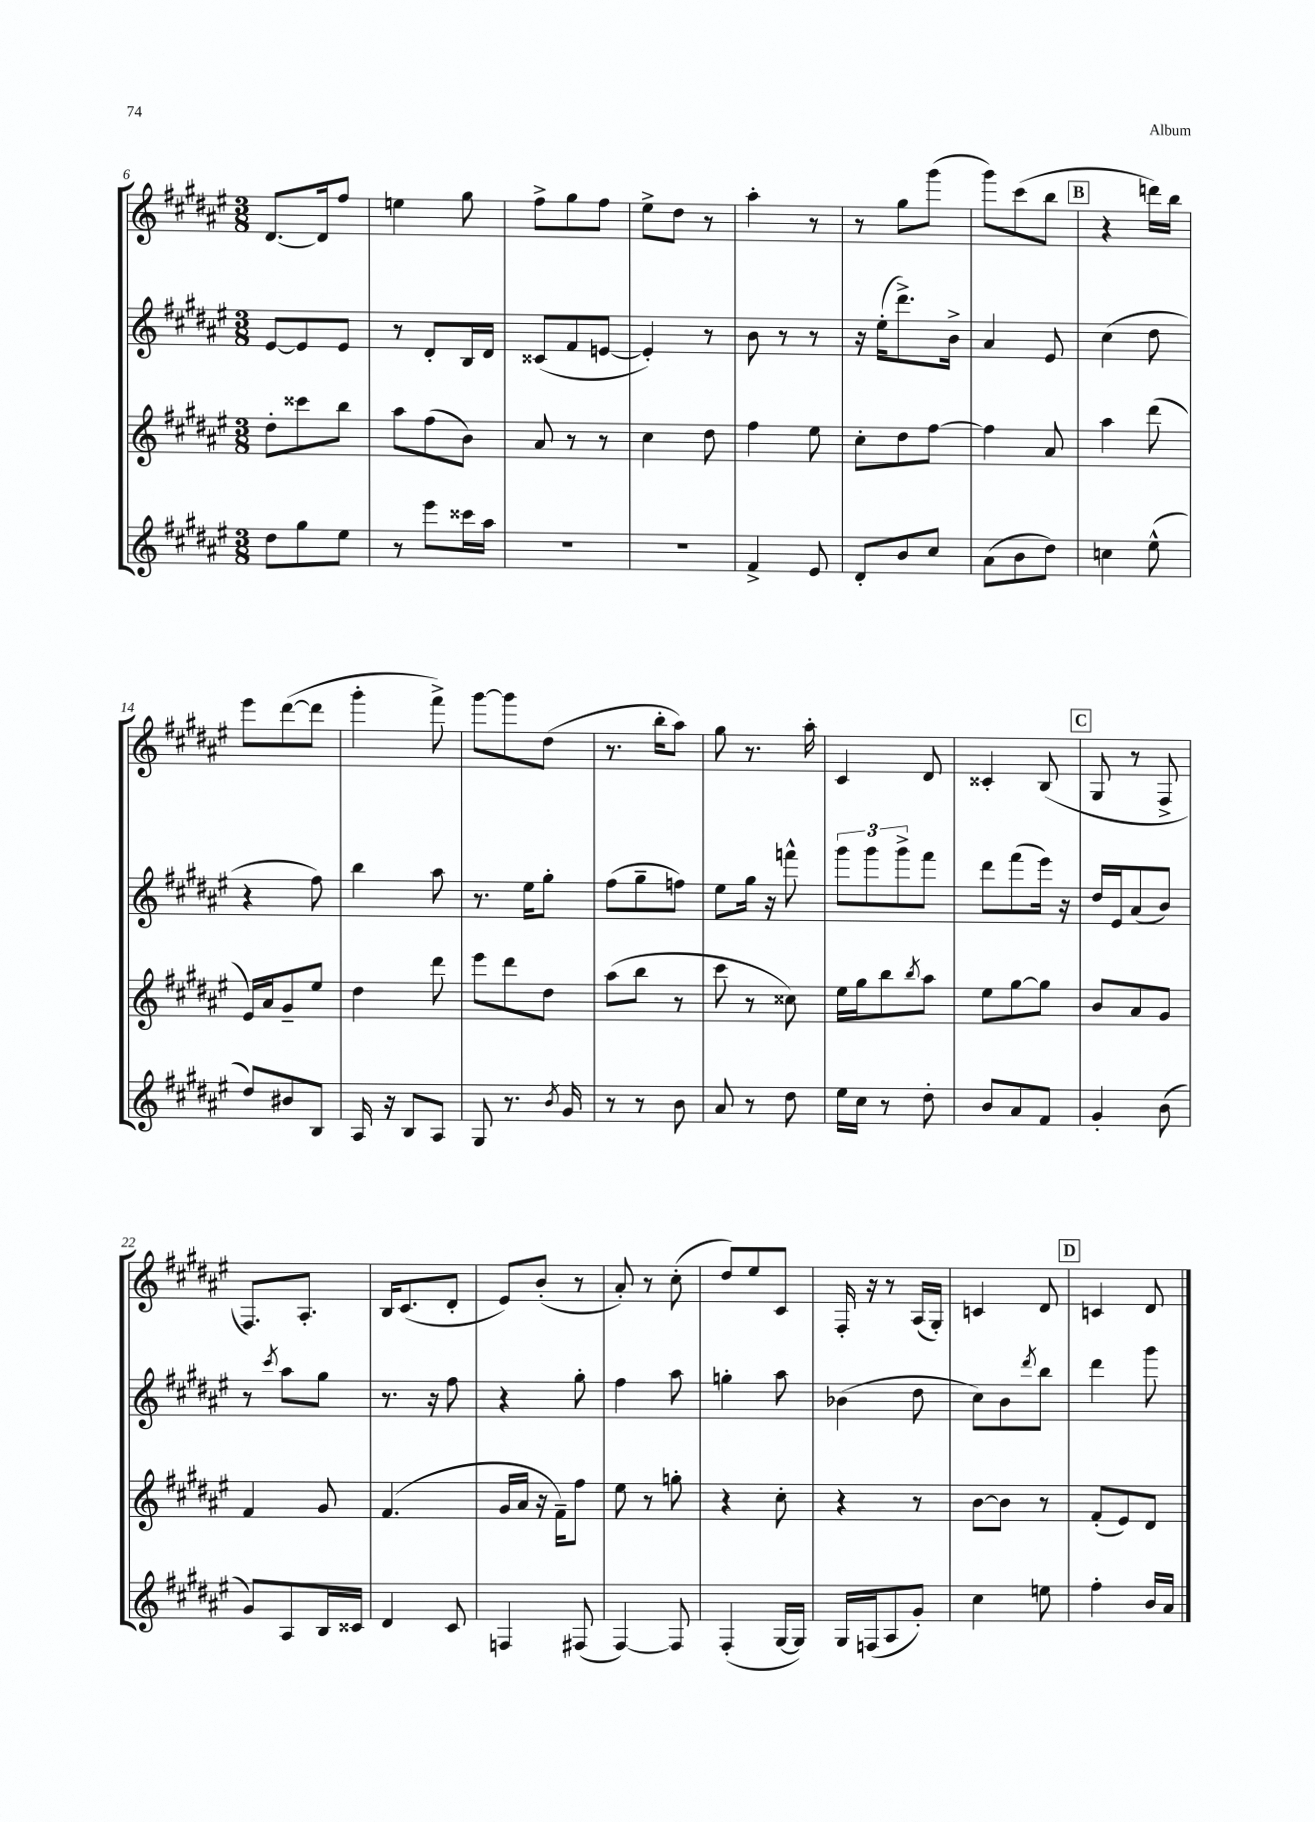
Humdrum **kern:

**kern	**kern	**kern	**kern
*staff4	*staff3	*staff2	*staff1
*clefG2	*clefG2	*clefG2	*clefG2
*k[f#c#g#d#a#e#]	*k[f#c#g#d#a#e#]	*k[f#c#g#d#a#e#]	*k[f#c#g#d#a#e#]
*M3/8	*M3/8	*M3/8	*M3/8
8dd#\L	8dd#'\L	[8e#/L	[8.d#/L
8gg#\	8ccc##\	8e#/]	.
.	.	.	16d#/]k
8ee#\J	8bb\J	8e#/J	8ff#/J
=	=	=	=
8r	8aa#\L	8r	4ee\
8eee#\L	(8ff#\	8d#'/L	.
16ccc##\L	8b\J)	16B/L	8gg#\
16aa#\JJ	.	16d#/JJ	.
=	=	=	=
4.r	8a#/	(8c##/L	8ff#^\L
.	8r	8f#/	8gg#\
.	8r	[8e/J	8ff#\J
=	=	=	=
4.r	4cc#\	4e'/])	8ee#^\L
.	.	.	8dd#\J
.	8dd#\	8r	8r
=	=	=	=
4f#^/	4ff#\	8b\	4aa#'\
.	.	8r	.
8e#/	8ee#\	8r	8r
=	=	=	=
8d#'/L	8cc#'\L	16r	8r
.	.	(16ee#'\LK	.
8b/	8dd#\	8.ddd#^\)	8gg#\L
8cc#/J	[8ff#\J	.	(8ggg#\J
.	.	16b^\Jk	.
=	=	=	=
(8a#\L	4ff#\]	4a#/	8ggg#\L)
8b\	.	.	(8ccc#\
8dd#\J)	8a#/	8e#/	8bb\J
=	=	=	=
4cc\	4aa#\	(4cc#\	4r
(8ee#^^\	(8ddd#\	8dd#\	16ddd\LL)
.	.	.	16bb\JJ
=	=	=	=
8dd#/L)	16e#/LL)	4r	8eee#\L
.	16a#/J	.	.
8b#/	8g#~/	.	([8ddd#\
8B/J	8ee#/J	8ff#\)	8ddd#\]J
=	=	=	=
16A#/	4dd#\	4bb\	4ggg#'\
16r	.	.	.
8B/L	.	.	.
8A#/J	8ddd#\	8aa#\	8fff#^\)
=	=	=	=
8G#/	8eee#\L	8.r	[8ggg#\L
8.r	8ddd#\	.	8ggg#\]
.	.	16ee#\LK	.
.	8dd#\J	8gg#'\J	(8dd#\J
8qb/	.	.	.
16g#/	.	.	.
=	=	=	=
8r	(8aa#\L	(8ff#\L	8.r
8r	8bb\J	8gg#~\	.
.	.	.	16bb'\LK
8b\	8r	8ff\J)	8aa#\J)
=	=	=	=
8a#/	8ccc#\	8ee#\L	8gg#\
8r	8r	16gg#\Jk	8.r
.	.	16r	.
8dd#\	8cc##\)	8fff^^\	.
.	.	.	16aa#'\
=	=	=	=
16ee#\LL	16ee#\LL	12ggg#\L	4c#/
16cc#\JJ	16gg#\J	.	.
.	.	12ggg#\	.
8r	8bb\	.	.
.	.	12ggg#^\	.
.	8qbb/	.	.
8dd#'\	8aa#\J	8fff#\J	8d#/
=	=	=	=
8b/L	8ee#\L	8ddd#\L	4c##'/
8a#/	[8gg#\	(8fff#\	.
8f#/J	8gg#\]J	16eee#\Jk)	(8B/
.	.	16r	.
=	=	=	=
4g#'/	8b/L	16dd#/LL	8G#/
.	.	16e#/J	.
.	8a#/	(8a#/	8r
(8b\	8g#/J	8b/J)	8F#^/
=	=	=	=
8g#/L)	4f#/	8r	8.F#/L)
.	.	8qccc#/	.
8A#/	.	8aa#\L	.
.	.	.	8.A#'/J
16B/L	8g#/	8gg#\J	.
16c##/JJ	.	.	.
=	=	=	=
4d#/	(4.f#/	8.r	16B/LK
.	.	.	(8.c#/
.	.	16r	.
8c#/	.	8ff#\	8d#'/J
=	=	=	=
4F/	16g#/LL	4r	8e#/L)
.	16a#/JJ	.	.
.	16r	.	(8b'/J
.	16f#~\LK)	.	.
(8F#/	8ff#\J	8gg#'\	8r
=	=	=	=
[4F#/)	8ee#\	4ff#\	8a#'/)
.	8r	.	8r
8F#/]	8gg'\	8aa#\	(8cc#'\
=	=	=	=
(4F#'/	4r	4gg'\	8dd#/L)
.	.	.	8ee#/
[16G#/LL	8cc#'\	8aa#\	8c#/J
16G#/]JJ)	.	.	.
=	=	=	=
16G#/LL	4r	(4b-\	16F#'/
(16F/J	.	.	16r
8A#/	.	.	8r
8g#'/J)	8r	8dd#\	(16A#/LL
.	.	.	16G#'/JJ)
=	=	=	=
4cc#\	[8b\L	8cc#\L)	4c/
.	8b\]J	8b\	.
.	.	8qddd#/	.
8ee\	8r	8bb\J	8d#/
=	=	=	=
4ff#'\	(8f#'/L	4ddd#\	4c/
.	8e#/)	.	.
16b/LL	8d#/J	8ggg#\	8d#/
16a#/JJ	.	.	.
==	==	==	==
*-	*-	*-	*-
